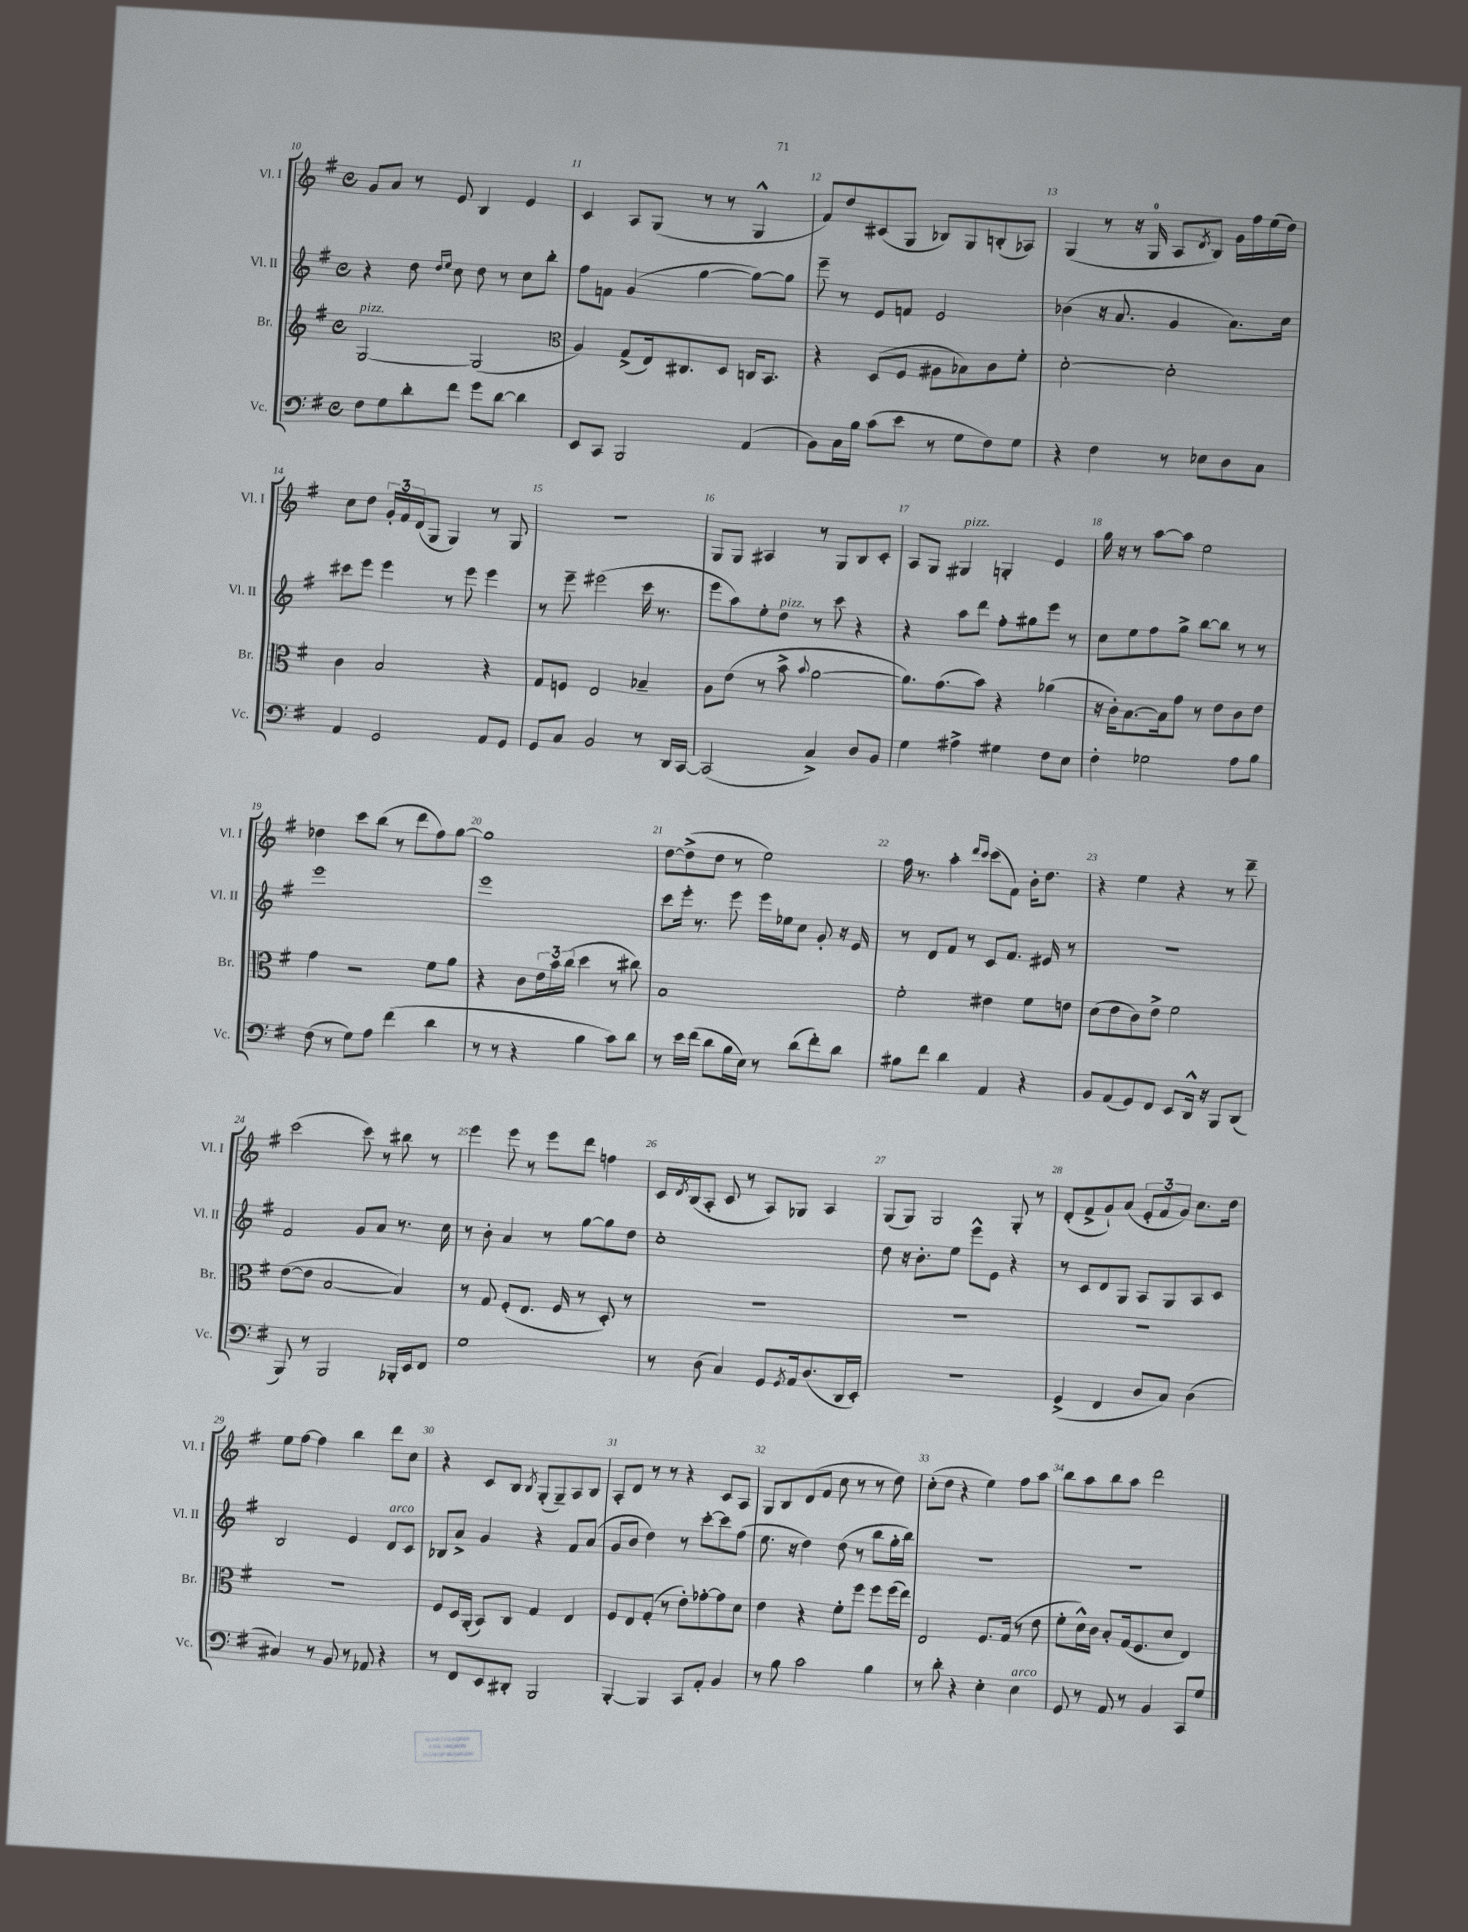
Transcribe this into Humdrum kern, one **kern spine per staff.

**kern	**kern	**kern	**kern
*part4	*part3	*part2	*part1
*staff4	*staff3	*staff2	*staff1
*I"Vc.	*I"Br.	*I"Vl. II	*I"Vl. I
*I'Vc.	*I'Br.	*I'Vl. II	*I'Vl. I
*clefF4	*clefG2	*clefG2	*clefG2
*k[f#]	*k[f#]	*k[f#]	*k[f#]
*M4/4	*M4/4	*M4/4	*M4/4
*met(c)	*met(c)	*met(c)	*met(c)
=10	=10	=10	=10
!	!LO:TX:a:i:t=pizz.	!	!
8F#\L	[2G/	4r	8g/L
8G\	.	.	8a/J
8d'\	.	8dd\	8r
.	.	16qqdd/LL	.
.	.	16qqee/JJ	.
8f#\J	.	8cc\	8e/
8g\L	(2G/]	8dd\	4B/
[8d\J	.	8r	.
4d\]	.	8cc\L	4e/
.	.	8bb'\J	.
=11	=11	=11	=11
*	*clefC3	*	*
8EE/L	4A/)	8ff#\L	4c/
8CC/J	.	8fn\J	.
2BBB/	(8G^/L	(4g/	8A/L
.	16E/k)	.	(8G/J
.	8.C#X/	.	.
.	.	[4gg\	8r
.	8D/J	.	8r
(4AA/	16Cn/KL	8gg\L_)	4G^^/
.	8.BB/J	.	.
.	.	8gg\J]	.
=12	=12	=12	=12
8BB\L)	4r	8eee~\	8f#/L)
16C\L	.	8r	8dd/
16B\JJ	.	.	.
(8c\L	(8D/L	8e/L	(8c#X/
8e\J	8F#/J	8fn/J	8G/J
8r	8A#X\L	2e/	8B-X/L)
8G\L	8B-X\)	.	8G/
8F#\)	8c\	.	(8Bn'/
8G\J	8f#'\J	.	8A-X/J)
=13	=13	=13	=13
4r	[2d'\	(4b-X\	(4G/
4F#\	.	16r	8r
.	.	8.a/	.
.	.	.	16r
.	.	.	16G/
8r	2d'\]	4g/	8A/L
.	.	.	8qd/
8E-X\L	.	.	8B/J)
8D\	.	8.a\L)	16g\LL
.	.	.	16ff#\
8C\J	.	.	(16ee\
.	.	16cc\Jk	16dd\JJ)
!!LO:LB:g=z
=14	=14	=14	=14
4AA/	4c\	8ccc#X\L	8cc\L
.	.	8eee\J	8dd\J
2GG/	2B/	4eee\	24g'/LL
.	.	.	24f#/
.	.	.	(24d/J
.	.	.	8G/J
.	.	8r	4G/)
.	.	8eee\	.
8AA/L	4r	4eee\	8r
8GG/J	.	.	8G/
=15	=15	=15	=15
8GG/L	8G/L	8r	1r
8C/J	8Fn/J	8eee~\	.
2BB/	2E/	(2eee#X\	.
8r	4B-X~/	16ccc\	.
.	.	8.r	.
16DD/LL	.	.	.
[16CC/JJ	.	.	.
=16	=16	=16	=16
(2CC/]	8A\L	8eee\L	8G/L
.	(8e\J	8aa\)	8G/J
.	8r	8ee'\	4A#X/
!	!	!LO:TX:a:i:t=pizz.	!
.	8b^\	8dd\J	.
.	8qqb/	.	.
4C^/)	[2a\	8r	8r
.	.	8ccc\	8G/L
8D/L	.	4r	8B/
8BB/J	.	.	8c'/J
=17	=17	=17	=17
4G\	8.a\L])	4r	8A/L
.	.	.	8G/J
.	(8.g\	.	.
!	!	!	!LO:TX:a:i:t=pizz.
4A#X^\	.	8aa\L	4G#X/
.	8b\J)	8ddd\J	.
4G#X\	4r	8ff#'\L	4Gn'/
.	.	8gg#X\	.
8F#\L	(4a-X\	8eee\J	4e/
8E\J	.	8r	.
=18	=18	=18	=18
4F#'\	16r	8cc\L	16gg\
.	16c'\KL)	.	16r
.	[8.B\	8ee\	8r
2G-X\	.	8ff#\	[8aa\L
.	16B\k]	.	.
.	8g\J	8gg^\J	8aa\J]
.	8r	[8bb\L	2ee\
.	8e\L	8bb\J]	.
8A\L	8c\	8r	.
8B\J	8e\J	8r	.
!!LO:LB:g=z
=19	=19	=19	=19
(8F#\	4g\	1eee	4dd-X\
8r	.	.	.
8G\L)	2r	.	8ccc\L
8A\J	.	.	(8bb\J
(4f#\	.	.	8r
.	.	.	8ddd\L
4d\	8f#\L	.	8ff#\)
.	8a\J	.	[8gg\J
=20	=20	=20	=20
8r	4r	1eee	1gg]
8r	.	.	.
4r	8c\L	.	.
.	24e\L	.	.
.	24b\	.	.
.	(24cc\JJ	.	.
4B\	4dd\	.	.
8c\L)	8r	.	.
8d\J	8cc#X\)	.	.
=21	=21	=21	=21
8r	1B	8ccc\L	[8dd\L
16e\LL	.	16eee'\Jk	(8dd^\]
(16f#\JJ	.	8.r	.
8d\L	.	.	8dd\J
16B\L	.	8eee\	8r
16E\JJ)	.	.	.
8r	.	16eee\LL	2ee\)
.	.	16ee-X\J	.
(8d\L	.	8cc\J	.
8f#'\)	.	8g'/	.
8d\J	.	16r	.
.	.	16e/	.
=22	=22	=22	=22
8B#X\L	2f#'\	8r	16ff#\
.	.	.	8.r
8f#\J	.	8d/L	.
4d\	.	8f#/J	4aa'\
.	.	8r	.
.	.	.	16qqddd/LL
.	.	.	16qqccc/JJ
4AA/	4e#X\	8c/L	(8ccc\L
.	.	8.f#/J	8f#\J)
4r	8f#\L	.	16b'\KL
.	.	16e#X/	8.dd\J
.	8en\J	8r	.
=23	=23	=23	=23
8BB/L	(8d\L	1r	4r
(8AA/	8e\	.	.
8GG/)	8c\)	.	4ee\
8FF#/J	8e^\J	.	.
8EE/L	2f#\	.	4r
16DD^^/Jk	.	.	.
16r	.	.	.
8BBB/L	.	.	8r
(8DD/J	.	.	8ddd~\
!!LO:LB:g=z
=24	=24	=24	=24
8BBB/)	([8e\L	2f#/	(2ccc\
8r	8e\J]	.	.
2BBB/	[2B/	.	.
.	.	8g/L	8ccc\)
.	.	8a/J	8r
16BBB-X'/LL	4B/])	8.r	8bb#X\
16EE/J	.	.	.
8FF#/J	.	.	8r
.	.	16cc\	.
=25	=25	=25	=25
1G	8r	8r	4eee\
.	8G/	8b'\	.
.	(8F#'/L	4a/	8eee\
.	8.E/J	.	8r
.	.	8r	8eee\L
.	16F#/	.	.
.	8r	[8gg\L	8ddd\J
.	8D'/)	8gg\]	4ffn\
.	8r	8dd\J	.
=26	=26	=26	=26
8r	1r	1cc'	16c/LL
.	.	.	8qd/
.	.	.	(16B/J
(8D\	.	.	8A'/J
4C/)	.	.	8c/
.	.	.	8r
8GG/L	.	.	8A/L)
8qGG/	.	.	.
16AA/k	.	.	8G-X/J
(8.D/	.	.	.
.	.	.	4A/
16DD/L	.	.	.
16EE'/JJ)	.	.	.
=27	=27	=27	=27
1r	1r	8dd\	(8G/L
.	.	16r	8G/J)
.	.	8.b'\L	.
.	.	.	2G/
.	.	8ee\J	.
.	.	8eee^^\L	.
.	.	8e\J	.
.	.	4r	8G'/
.	.	.	8r
=28	=28	=28	=28
(4GG^/	1r	8r	(8d'/L
.	.	8c/L	8f#^/
4FF#/	.	8d/	8g`/)
.	.	8G/J	(8a/J
8D/L	.	8A/L	12e'/L
.	.	.	12f#/
8C/J)	.	8G/	.
.	.	.	12g/J)
(4D\	.	8A/	8.cc\L
.	.	8c/J	.
.	.	.	16dd\Jk
!!LO:LB:g=z
=29	=29	=29	=29
4C#X/)	1r	2B/	8ee\L
.	.	.	[8ff#\J
8r	.	.	4ff#\]
8BB/	.	.	.
8r	.	4e/	4bb\
8AA-X/	.	.	.
!	!	!LO:TX:a:i:t=arco	!
4r	.	8d/L	8ddd\L
.	.	8c/J	8cc\J
=30	=30	=30	=30
8r	8F#/L	8B-X/L	4r
8FF#/L	16D/L	8a^/J	.
.	(16AA'/JJ	.	.
8EE/	8BB/L)	4g/	8c/L
8DD#X'/J	8C/J	.	8B/J
.	.	.	8qB/
2BBB/	4G/	4r	(8G'/L
.	.	.	8G~/)
.	4E/	8f#/L	8A/
.	.	(8a/J	8B/J
=31	=31	=31	=31
[4BBB'/	8F#/L	8g/L	8A'/L
.	8E/	8b/J	8d/J
4BBB/]	(8G'/J	4dd\)	8r
.	8r	.	8r
8CC/L	8e'\L)	8r	4r
8AA'/J	[8g-X'\	[8ccc'\L	.
4BB/	8g-\]	8ccc\]	8c/L
.	8d\J	(8ff#\J	8A/J
=32	=32	=32	=32
8r	4e\	8.ee\	8G/L
8B\	.	.	8B/
.	.	16r	.
2c\	4r	4dd\)	(8d/
.	.	.	8f#/J
.	8f#'\L	(8dd\	8cc\
.	8ff#\J	8r	8r
4B\	8ff#\L	8bb\L	8r
.	(16ff#\L	16gg'\L	8dd\)
.	16ee\JJ)	16bb\JJ)	.
=33	=33	=33	=33
8r	2E/	1r	(8cc'\L
8d'\	.	.	8dd\J
4r	.	.	4r
4E'\	8.F#/L	.	4ee\)
.	(16G/Jk	.	.
!LO:TX:a:i:t=arco	!	!	!
4E\	8r	.	8ff#\L
.	8e\	.	8aa\J
=34	=34	=34	=34
8GG/	8f#'\L	1r	8bb\L
8r	16d^^\L)	.	8aa\
.	16c\JJ	.	.
8AA/	8B'/L	.	8bb\
8r	(16G/k	.	8aa\J
.	8.F#/	.	.
4BB/	.	.	2ddd\
.	8d/J	.	.
8CC/L	4E/)	.	.
8G/J	.	.	.
==	==	==	==
*-	*-	*-	*-
